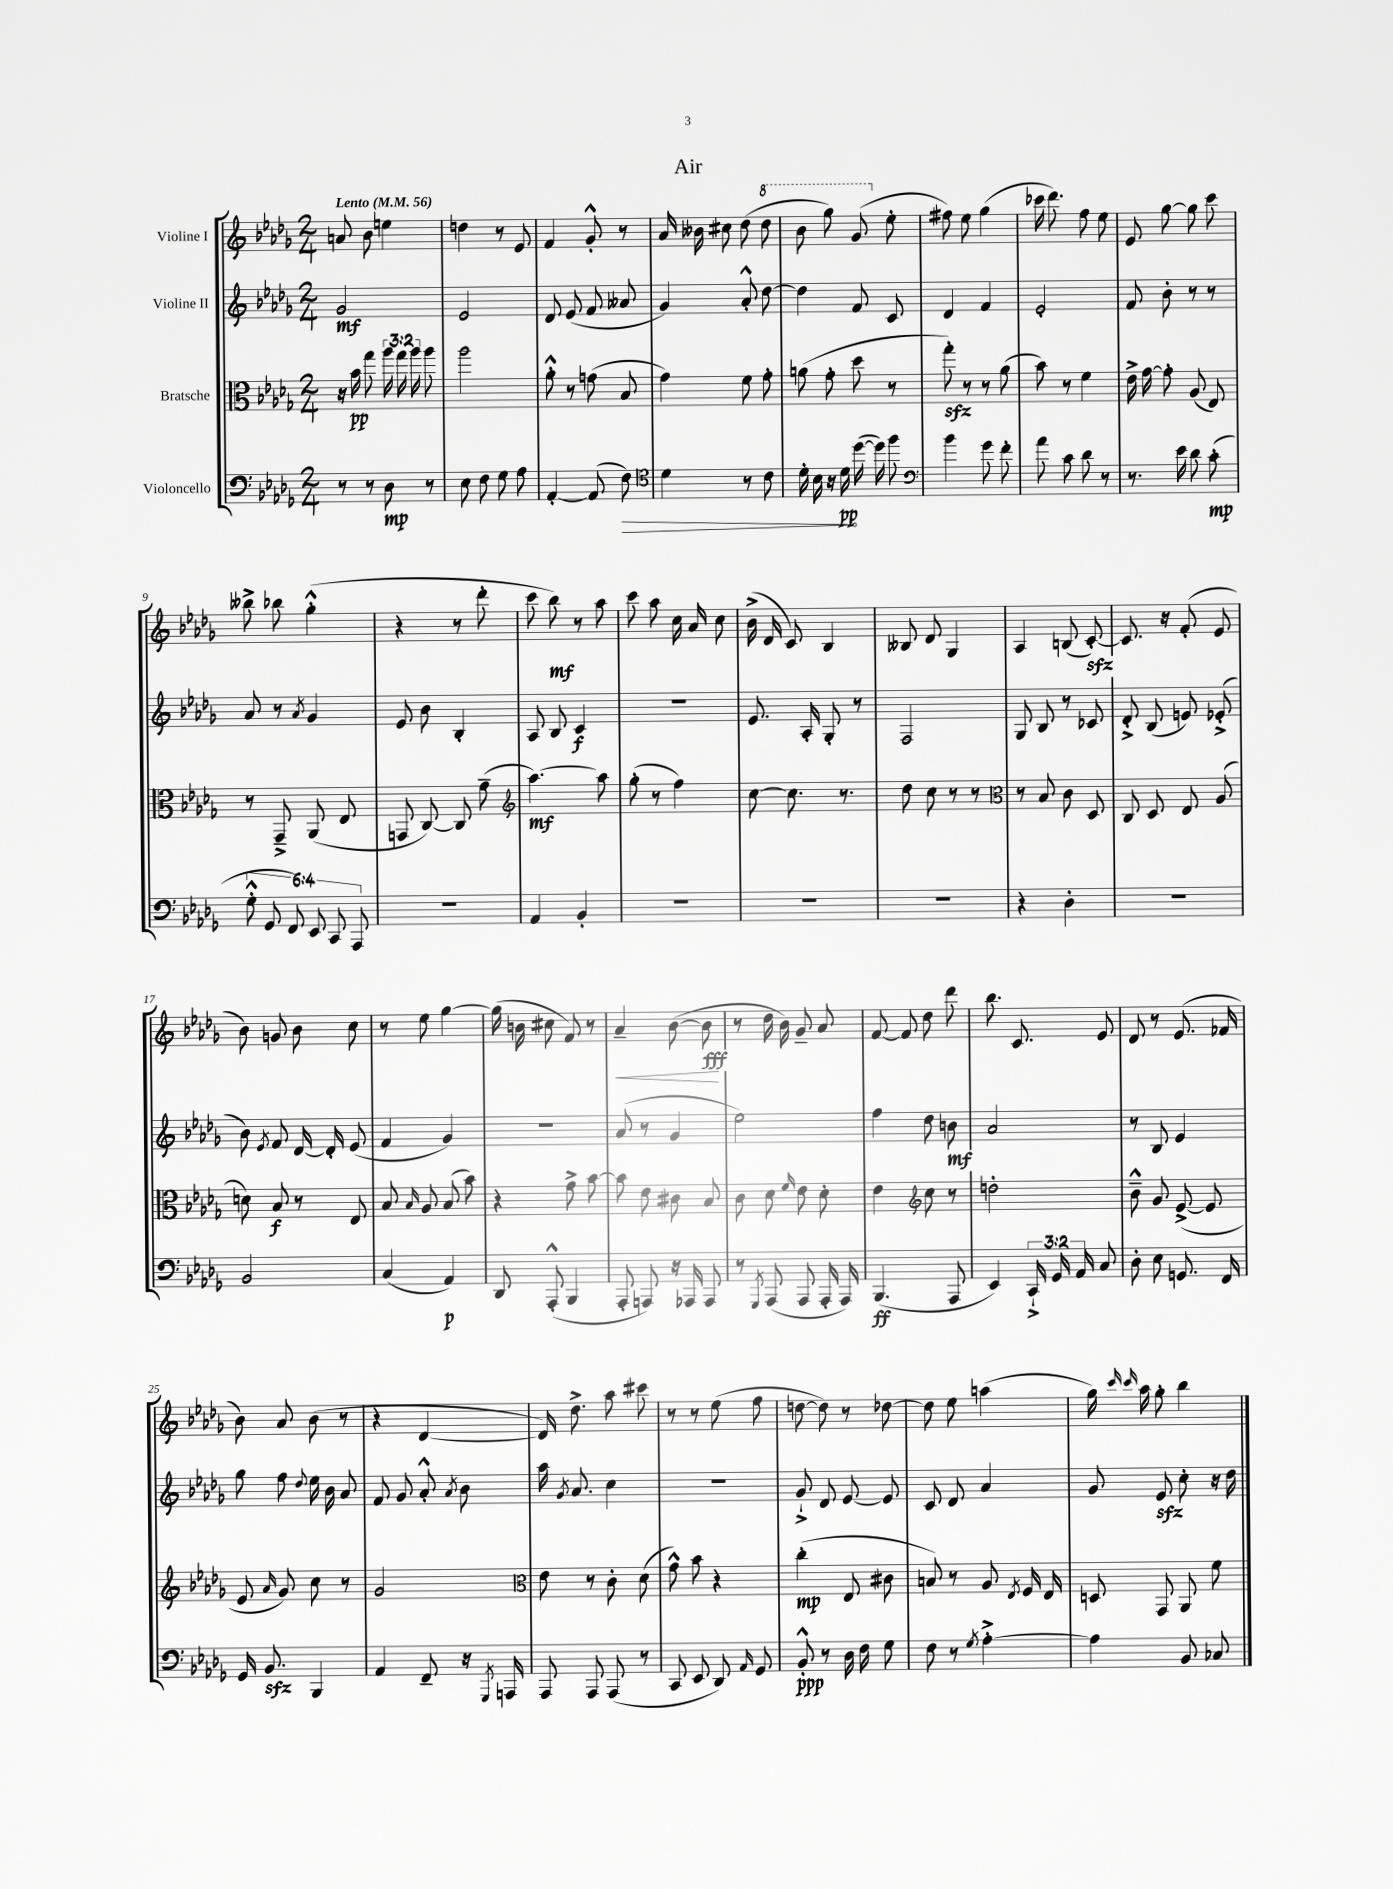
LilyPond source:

\header { title = "Air" }
<<
\new StaffGroup <<
\new Staff = "s0" \with { instrumentName = "Violine I" } {
    \clef treble \key des \major \numericTimeSignature \time 2/4 \tempo "Lento" 4 = 56
    \autoBeamOff a'8 bes'8 e''4 |
    d''4 r8 ees'8 |
    f'4 ges'8-.-^ r8 |
    aes'16 beses'16 cis''8 des''8( \ottava #1 des'''8 |
    bes''8 ges'''8) ges''8( \ottava #0 ees''8-. |
    fis''8) ees''8 ges''4( |
    ces'''16 des'''8.) f''8 ees''8 |
    ees'8 ges''8~ ges''8 c'''8 |
    beses''8-> bes''8 ges''4-.-^( |
    r4 r8 des'''8-. |
    c'''8 bes''8\mf) r8 aes''8 |
    c'''8 aes''8 c''16 aes'16 c''8 |
    bes'16->( des'16 c'8) bes4 |
    beses8 des'8 ges4 |
    aes4 b8( c'8~-.\sfz) |
    c'8. r16 f'8-.( ees'8 |
    bes'8) g'8 bes'8 c''8 |
    r8 ees''8 ges''4~ |
    ges''16( b'16 cis''8 f'8) r8 |
    aes'4--\< bes'8~( bes'8\fff\! |
    r8 des''16 bes'16) ges'8-- aes'8 |
    f'8~ f'8 des''8 des'''8 |
    bes''8. c'8. ees'8 |
    des'8 r8 ees'8.( fes'16 |
    bes'8) aes'8 bes'8( r8 |
    r4 des'4~ |
    des'16) des''8.-> aes''8 cis'''8 |
    r8 r8 ees''8( f''8 |
    d''8~ d''8) r8 des''8~ |
    des''8 ees''8 a''4( |
    ges''16) \grace { c'''16 c'''16 } aes''16 ges''8-. bes''4 \bar "|." |
}
\new Staff = "s1" \with { instrumentName = "Violine II" } {
    \clef treble \key des \major \numericTimeSignature \time 2/4
    \autoBeamOff ges'2\mf |
    ees'2 |
    des'8 ees'8( f'8 aeses'8 |
    ges'4) aes'8-.-^ des''8~ |
    des''4 f'8 c'8 |
    des'4 f'4 |
    ees'2-. |
    f'8 bes'8-. r8 r8 |
    aes'8 r8 \acciaccatura { aes'8 } ges'4 |
    ees'8 bes'8 bes4-. |
    aes8 bes8 c'4\f |
    R2 |
    ees'8. aes16-. ges8-. r8 |
    f2 |
    ges8 bes8 r8 ces'8 |
    des'8-.-> bes8( e'8) ees'8-.->( |
    bes'8) \acciaccatura { ees'8 } f'8 des'16~ des'16-. ees'8( |
    f'4 ges'4) |
    R2 |
    aes'8( r8 ges'4 |
    ees''2) |
    f''4 des''8 b'8\mf |
    aes'2 |
    r8 bes8 ees'4 |
    ges''8 f''8 \appoggiatura { des''8 } ees''16 bes'16 aes'8 |
    f'8 ges'8 aes'8-.-^ \acciaccatura { aes'8 } bes'8 |
    aes''16 \acciaccatura { ges'8 } aes'8. c''4 |
    R2 |
    ges'8-!-> des'8 ees'8~ ees'8 |
    c'8 des'8 aes'4 |
    ges'8 ees'8\sfz c''8-. r16 des''16 \bar "|." |
}
\new Staff = "s2" \with { instrumentName = "Bratsche" } {
    \clef alto \key des \major \numericTimeSignature \time 2/4 \override Staff.TupletNumber.text = #tuplet-number::calc-fraction-text
    \autoBeamOff r16 bes'16\pp ges''8 \tuplet 3/2 { aes''16 ges''16 aes''16 } aes''8 |
    aes''2 |
    aes'8-.-^ r8 g'8( bes8 |
    ges'4) f'8 ges'8-. |
    a'8( ges'8-. des''8 r8 |
    ges''8-.\sfz) r8 r8 aes'8( |
    bes'8) r8 f'4 |
    ees'16-> ges'16~ ges'8-. aes8( ees8) |
    r8 ges,8---> aes,8( ees8 |
    g,8 c8~) c8 ges'8--( |
    \clef treble aes''4.~\mf) aes''8 |
    ges''8-.( r8 f''4) |
    c''8~ c''8. r8. |
    des''8 c''8 r8 r8 |
    \clef alto r8 bes8 c'8 des8 |
    c8 des8 ees8 aes8( |
    d'8) bes8\f r8 ees8 |
    bes8 \grace { bes16 } aes8 bes8( bes'8) |
    r4 ges'8-> bes'8~ |
    bes'8 ees'8 cis'8 bes8 |
    c'8 des'8 \grace { f'16 } ees'8 des'8-. |
    ees'4 \clef treble c''8 r8 |
    d''2-. |
    bes'8---^ ges'8 ees'8~->( ees'8 |
    ees'8 \grace { aes'16 } ges'8) c''8 r8 |
    ges'2 |
    \clef alto ees'8 r8 c'8-. des'8( |
    ges'8-^) bes'8 r4 |
    c''4-.\mp( ees8 cis'8 |
    b8) r8 aes8 \acciaccatura { ees8 } f16 ees16 |
    d8 ges,8 aes,8 f'8 \bar "|." |
}
\new Staff = "s3" \with { instrumentName = "Violoncello" } {
    \clef bass \key des \major \numericTimeSignature \time 2/4 \override Staff.TupletNumber.text = #tuplet-number::calc-fraction-text
    \autoBeamOff r8 r8 des8\mp r8 |
    ees8 f8 ges8 aes8 |
    aes,4~-. aes,8( \once \override Hairpin.circled-tip = ##t f8\>) |
    \clef tenor des'4 r8 c'8 |
    des'16-. bes16 r16 des'16\pp\! des''16~( des''16) f''8 |
    \clef bass bes'4 ges'8 f'8-. |
    aes'8 c'8 des'8 r8 |
    r8. ees'16 des'8 c'8-.\mp( |
    \tuplet 6/4 { ges8-.-^ ges,8 f,8) ees,8 c,8 aes,,8 } |
    R2 |
    aes,4 bes,4-. |
    R2 |
    R2 |
    R2 |
    r4 des4-. |
    r2 |
    bes,2 |
    c4( aes,4\p) |
    des,8 aes,,8-.-^( bes,,4 |
    aes,,8-. a,,8) r16 aes,,16 aes,,8 |
    r8 \acciaccatura { ges,,8 } aes,,8( aes,,8 aes,,16-. aes,,16) |
    bes,,4.\ff( aes,,8 |
    ees,4) \tuplet 3/2 { c,16-!-> ges,16 aes,16 } c8 |
    des8-. ees8 g,8. f,16 |
    ges,16 bes,8.\sfz bes,,4 |
    aes,4 f,8-- r16 \acciaccatura { ges,,8 } a,,16 |
    aes,,8 aes,,8 aes,,8( r8 |
    c,8 ees,8 des,8) \grace { aes,16 } ges,8 |
    bes,8-.-^\ppp r8 des16 f16 ges8 |
    f8 r8 \acciaccatura { ges8 } aes4~-.-> |
    aes4 bes,8 ces8 \bar "|." |
}
>>
>>
